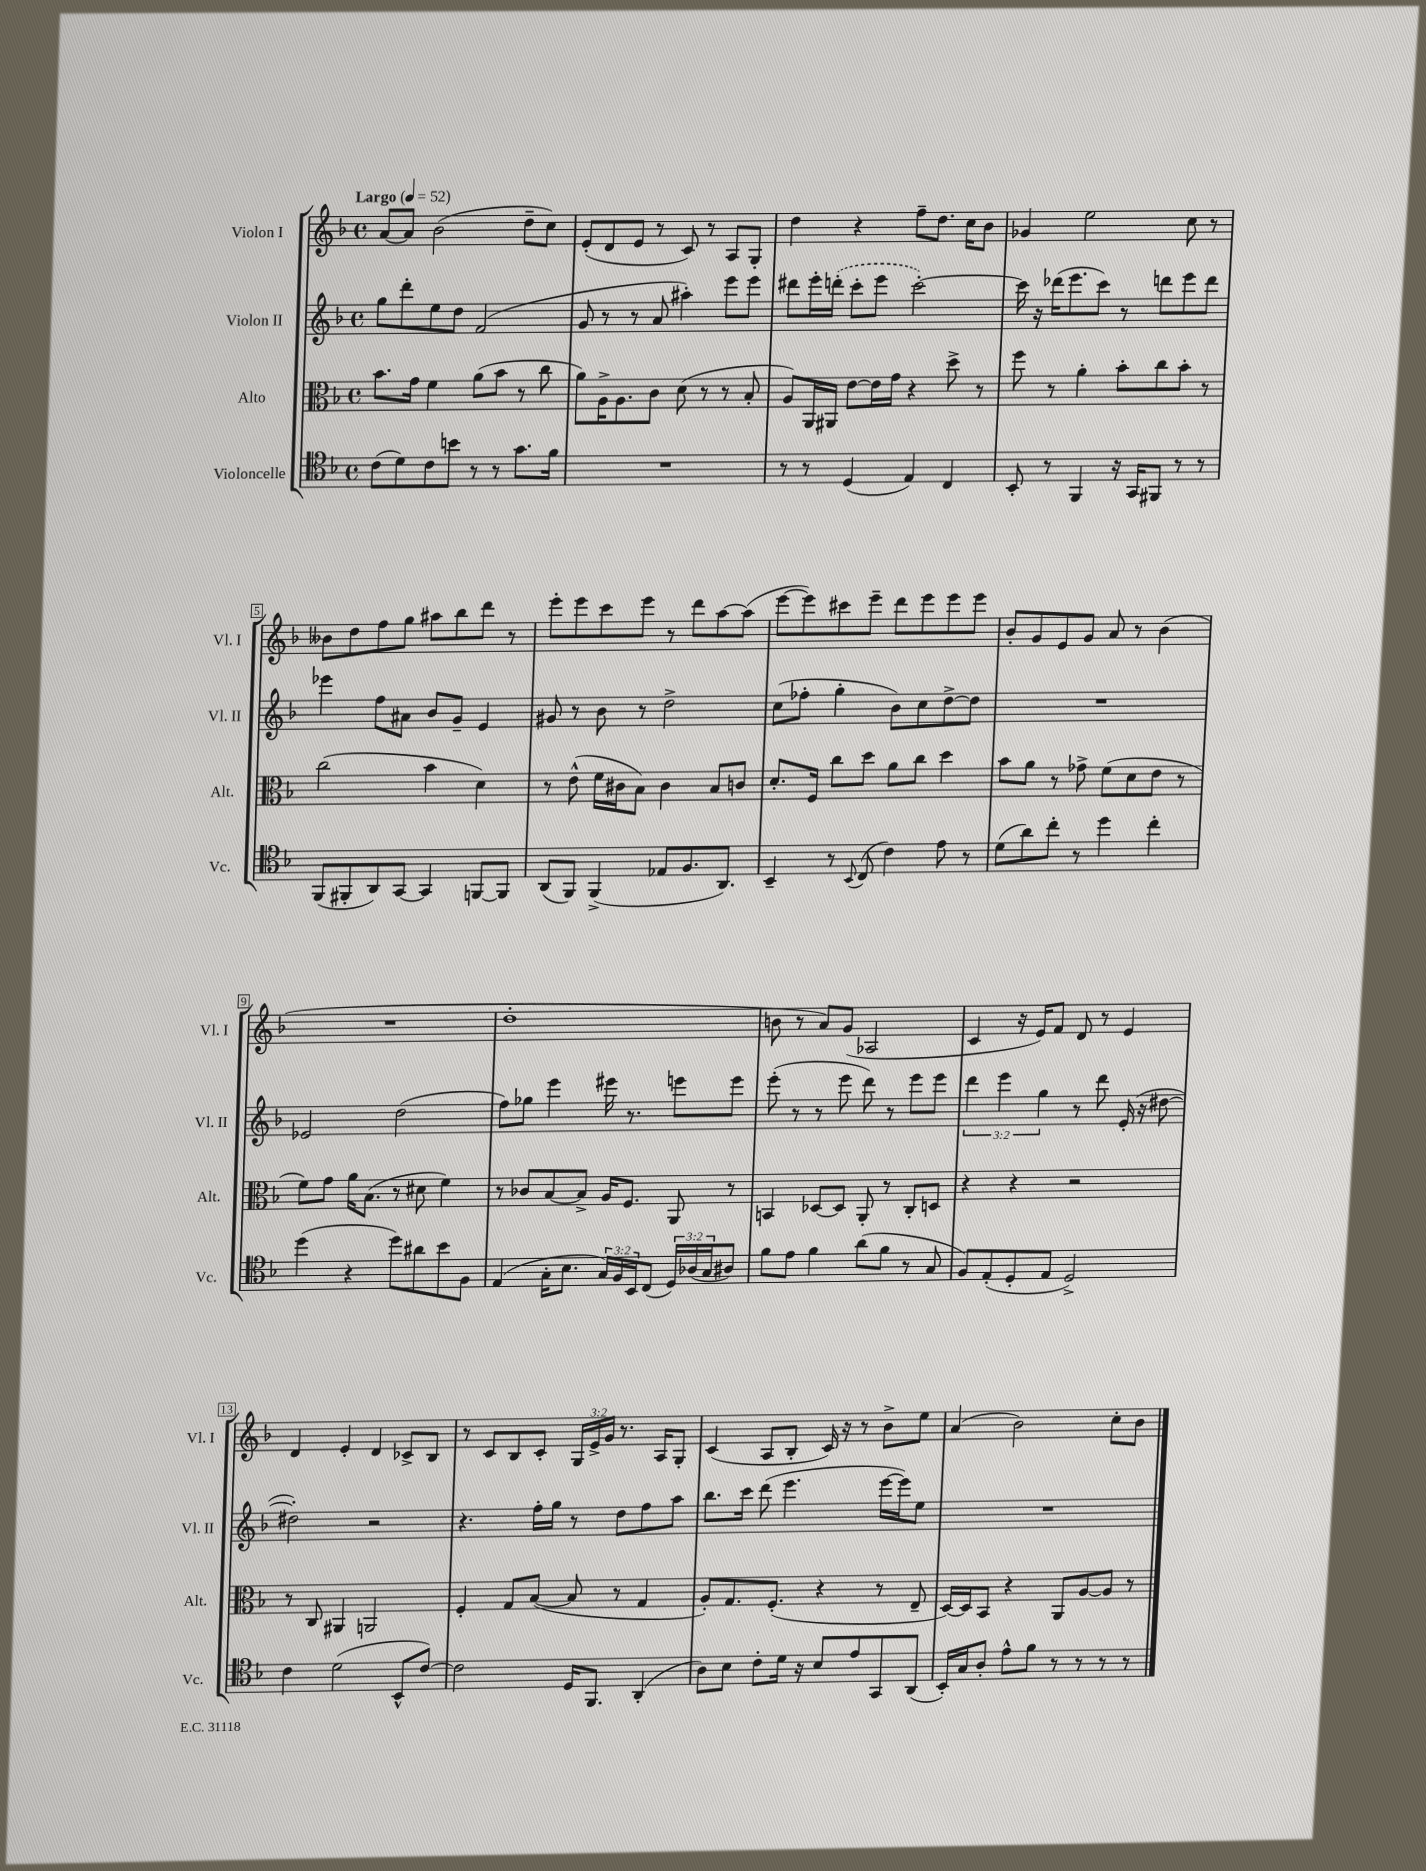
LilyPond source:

<<
\new StaffGroup <<
\new Staff = "s0" \with { instrumentName = "Violon I" shortInstrumentName = "Vl. I" } {
    \clef treble \key f \major \defaultTimeSignature \time 4/4 \override Staff.TupletNumber.text = #tuplet-number::calc-fraction-text \tempo "Largo" 4 = 52
    a'8~ a'8 bes'2( d''8-- c''8) |
    e'8-.( d'8 e'8 r8 c'8) r8 a8 g8-. |
    d''4 r4 f''8-- d''8. c''16 bes'8 |
    ges'4 e''2 c''8 r8 |
    beses'8 d''8 f''8 g''8 ais''8 bes''8 d'''8 r8 |
    e'''8-. e'''8 c'''8 e'''8 r8 d'''8 a''8~ a''8( |
    e'''8~ e'''8) cis'''8 e'''8-- d'''8 e'''8 e'''8 e'''8 |
    bes'8-. g'8 e'8 g'8 a'8 r8 bes'4( |
    R1 |
    d''1-. |
    b'8 r8 a'8) g'8( aes2 |
    c'4 r16 e'16) f'8 d'8 r8 e'4 |
    d'4 e'4-. d'4 ces'8-> bes8 |
    r8 c'8 bes8 c'8-. \tuplet 3/2 { g16 e'16-> g'16 } r8. a16 g8-. |
    c'4( a8 bes8-. c'16) r16 r8 bes'8-> e''8 |
    a'4( bes'2) c''8-. bes'8 \bar "|." |
}
\new Staff = "s1" \with { instrumentName = "Violon II" shortInstrumentName = "Vl. II" } {
    \clef treble \key f \major \defaultTimeSignature \time 4/4 \override Staff.TupletNumber.text = #tuplet-number::calc-fraction-text
    g''8 d'''8-. e''8 d''8 f'2( |
    g'8 r8 r8 a'8 ais''4-.) e'''8 e'''8 |
    dis'''8 e'''16-. \once \slurDashed d'''16-.( c'''8-. e'''8 c'''2~-.) |
    c'''16 r16 des'''16( e'''8. c'''8) r8 d'''8 e'''8 d'''8 |
    ees'''4 f''8 ais'8 bes'8 g'8-- e'4 |
    gis'8 r8 bes'8 r8 d''2-> |
    c''8( fes''8-. g''4-. bes'8) c''8 d''8~-> d''8 |
    R1 |
    ees'2 d''2( |
    f''8) ges''8 e'''4 eis'''16 r8. e'''8 e'''8 |
    e'''8-.( r8 r8 e'''8 d'''8) r8 e'''8 e'''8 |
    \tuplet 3/2 { d'''4 e'''4 g''4 } r8 d'''8 e'16-.( r16 dis''8~ |
    dis''2-.) r2 |
    r4. f''16-. g''16 r8 d''8 f''8 a''8 |
    bes''8. c'''16 d'''8( e'''4. e'''16~ e'''16) e''8 |
    R1 \bar "|." |
}
\new Staff = "s2" \with { instrumentName = "Alto" shortInstrumentName = "Alt." } {
    \clef alto \key f \major \defaultTimeSignature \time 4/4
    bes'8. g'16 f'4 a'8( bes'8 r8 c''8 |
    a'8) a16-> a8. c'8 d'8( r8 r8 bes8-. |
    a8) a,16 ais,16 e'8~ e'16 g'16 r4 d''8-> r8 |
    f''8 r8 a'4-. bes'8-. c''8 bes'8-. r8 |
    c''2( bes'4 d'4) |
    r8 e'8-^( f'16 cis'16 bes8) cis'4 bes8 c'8 |
    d'8.-. f16 c''8 d''8 a'8 c''8 d''4 |
    bes'8 a'8 r8 ges'8-> f'8( d'8 e'8 r8 |
    f'8) g'8 a'16 bes8.( r8 dis'8 f'4) |
    r8 ces'8 bes8~ bes8-> a16 f8. a,8 r8 |
    b,4 des8~ des8 a,8-. r8 c8-. d8 |
    r4 r4 r2 |
    r8 c8 ais,4 a,2 |
    f4-. g8 bes8~( bes8 r8 g4 |
    a8-.) g8. f8.-.( r4 r8 e8-- |
    d16~) d16 bes,8 r4 a,8 a8~ a8 r8 \bar "|." |
}
\new Staff = "s3" \with { instrumentName = "Violoncelle" shortInstrumentName = "Vc." } {
    \clef tenor \key f \major \defaultTimeSignature \time 4/4 \override Staff.TupletNumber.text = #tuplet-number::calc-fraction-text
    c'8( d'8) c'8 b'8 r8 r8 g'8. f'16 |
    R1 |
    r8 r8 d4( e4) c4 |
    bes,8-. r8 f,4 r16 g,16 fis,8 r8 r8 |
    f,8( fis,8-. a,8) g,8~ g,4 f,8~ f,8 |
    a,8( f,8) f,4->( ees8 f8. a,8.) |
    bes,4-- r8 \appoggiatura { bes,8 } c8( c'4) e'8 r8 |
    d'8( a'8) c''8-. r8 d''4 c''4-. |
    d''4( r4 d''8) ais'8 bes'8 f8 |
    e4( g16-. bes8. \tuplet 3/2 { g16) f16 bes,16 } c8( \tuplet 3/2 { d16) aes16( g16 } ais8) |
    f'8 e'8 f'4 a'8( f'8 r8 g8 |
    f8) e8-.( d8-. e8 d2->) |
    c'4 d'2( bes,8-^ c'8~) |
    c'2 d16 f,8. a,4-.( |
    a8) bes8 c'8-. d'16 r16 bes8 e'8 g,8 a,8( |
    bes,16-.) g16 a8-. e'8-^ f'8 r8 r8 r8 r8 \bar "|." |
}
>>
>>
\layout { \context { \Score \override BarNumber.stencil = #(make-stencil-boxer 0.1 0.3 ly:text-interface::print) } }
